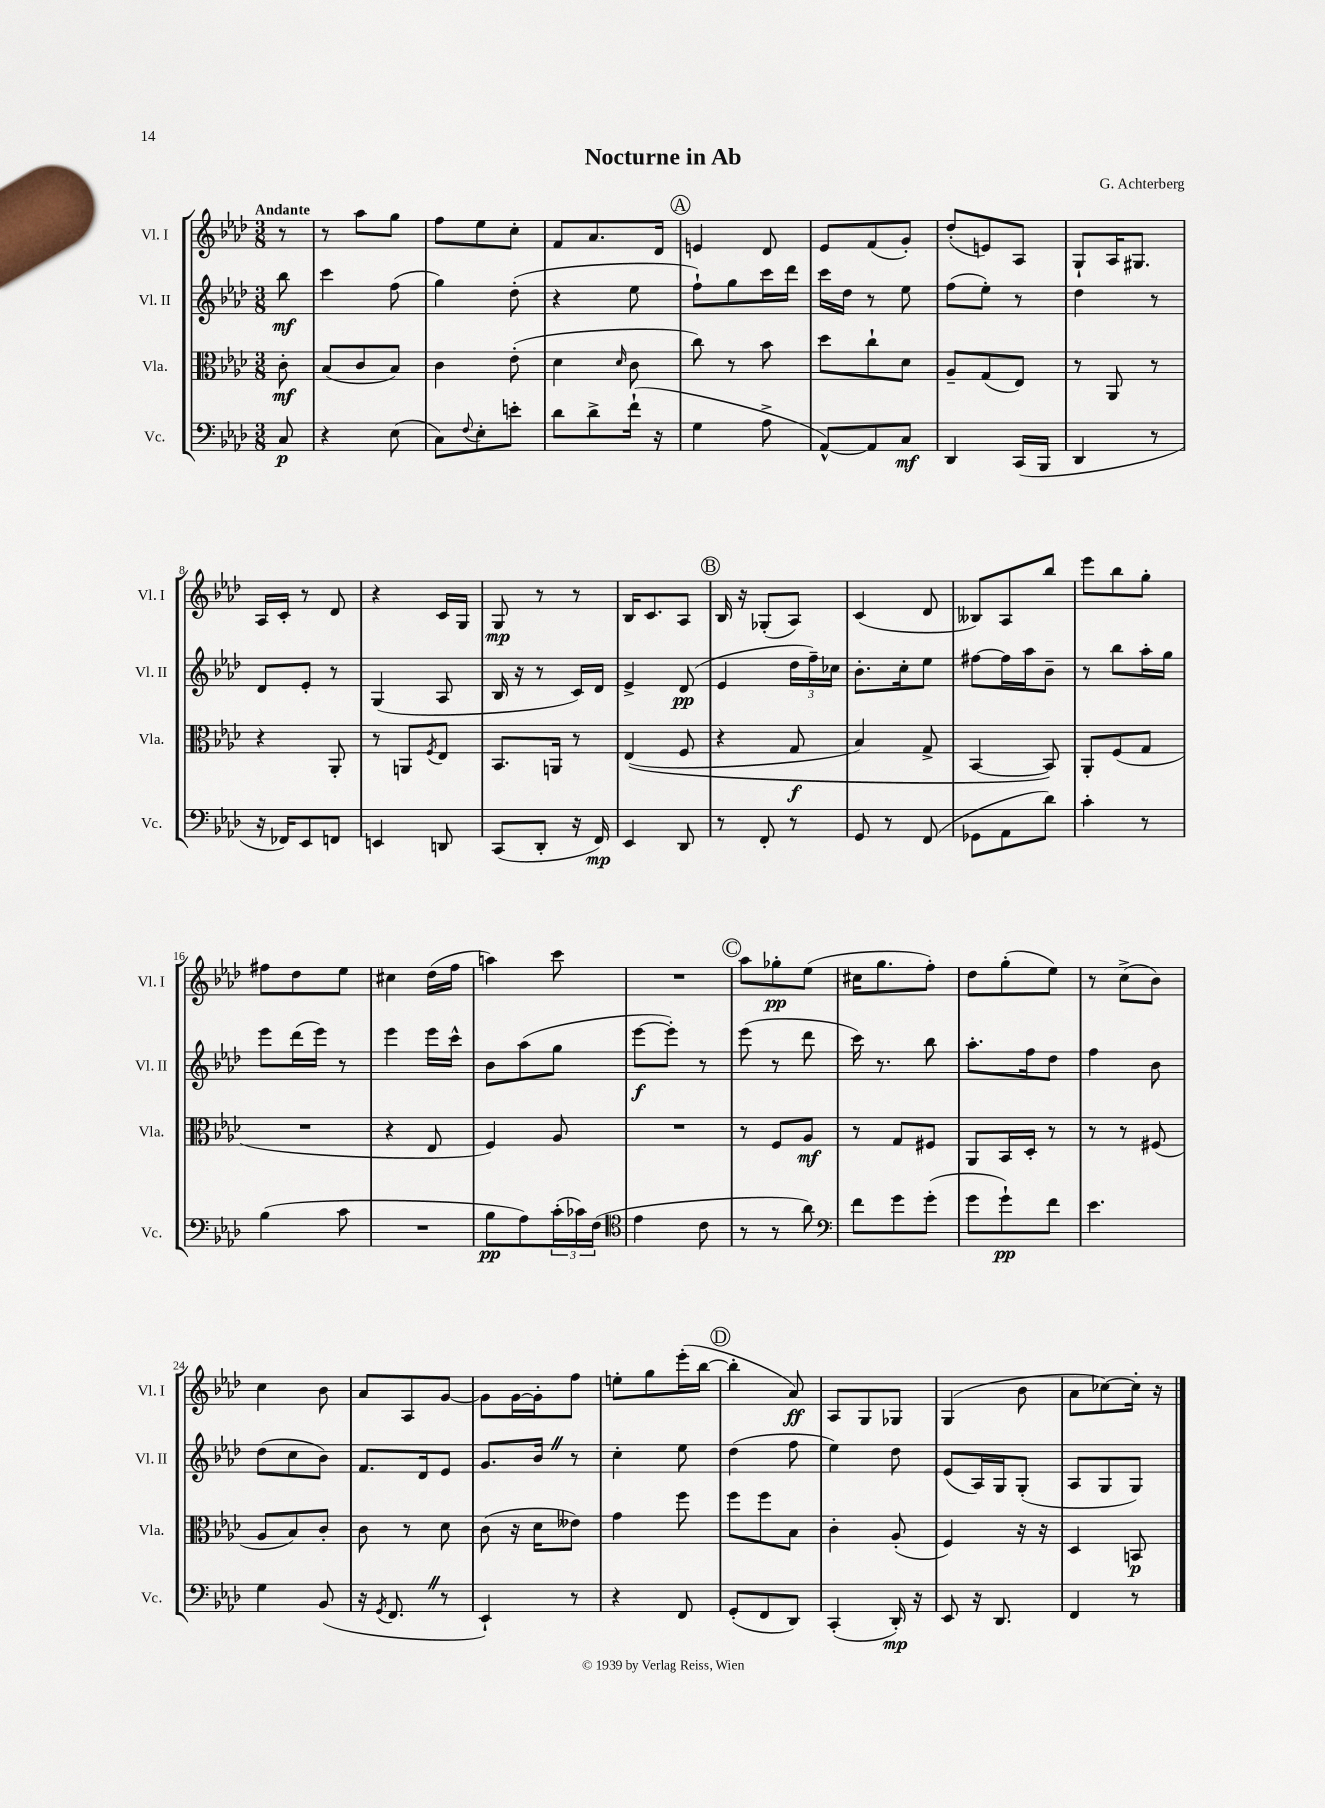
\header { title = "Nocturne in Ab" composer = "G. Achterberg" }
<<
\new StaffGroup <<
\new Staff = "s0" \with { instrumentName = "Vl. I" shortInstrumentName = "Vl. I" } {
    \clef treble \key aes \major \numericTimeSignature \time 3/8 \partial 8 \tempo "Andante"
    r8 |
    r8 aes''8 g''8 |
    f''8 ees''8 c''8-. |
    f'8 aes'8. des'16 |
    \mark \markup { \circle "A" } e'4 des'8 |
    ees'8 f'8( g'8-.) |
    des''8-.( e'8) aes8 |
    g8-! aes16 gis8. |
    aes16 c'16-. r8 des'8 |
    r4 c'16 g16 |
    g8\mp r8 r8 |
    bes16 c'8. aes8 |
    \mark \markup { \circle "B" } bes16 r16 ges8-.( aes8) |
    c'4( des'8 |
    beses8) aes8 bes''8 |
    ees'''8 bes''8 g''8-. |
    fis''8 des''8 ees''8 |
    cis''4 des''16( f''16 |
    a''4) c'''8 |
    R4. |
    \mark \markup { \circle "C" } aes''8 ges''8-.\pp ees''8( |
    cis''16 g''8. f''8-.) |
    des''8 g''8-.( ees''8) |
    r8 c''8->( bes'8) |
    c''4 bes'8 |
    aes'8 aes8 g'8~ |
    g'8 g'16~ g'16-. f''8 |
    e''8-. g''8 ees'''16-.( bes''16~ |
    \mark \markup { \circle "D" } bes''4-. aes'8\ff) |
    aes8 g8 ges8 |
    g4( bes'8 |
    aes'8 ces''8~) ces''16-. r16 \bar "|." |
}
\new Staff = "s1" \with { instrumentName = "Vl. II" shortInstrumentName = "Vl. II" } {
    \clef treble \key aes \major \numericTimeSignature \time 3/8 \partial 8
    bes''8\mf |
    c'''4 f''8( |
    g''4) des''8-.( |
    r4 ees''8 |
    \mark \markup { \circle "A" } f''8-!) g''8 c'''16 des'''16 |
    c'''16 des''16 r8 ees''8 |
    f''8( ees''8-.) r8 |
    des''4 r8 |
    des'8 ees'8-. r8 |
    g4( aes8 |
    bes16 r16 r8 c'16) des'16 |
    ees'4-> des'8\pp( |
    \mark \markup { \circle "B" } ees'4 \tuplet 3/2 { des''16 f''16--) ces''16 } |
    bes'8.-. c''16-. ees''8 |
    fis''8~ fis''16 aes''16 bes'8-- |
    r8 bes''8 aes''16-. g''16 |
    ees'''8 des'''16( ees'''16) r8 |
    ees'''4 ees'''16 c'''16-^ |
    bes'8 aes''8( g''8 |
    ees'''8~\f ees'''8-.) r8 |
    \mark \markup { \circle "C" } ees'''8( r8 des'''8 |
    c'''16) r8. bes''8 |
    aes''8.-. f''16 des''8 |
    f''4 bes'8 |
    des''8( c''8 bes'8) |
    f'8. des'16 ees'8 |
    g'8. bes'16 \once \override BreathingSign.text = \markup { \musicglyph "scripts.caesura.straight" } \breathe r8 |
    c''4-. ees''8 |
    \mark \markup { \circle "D" } des''4( f''8 |
    ees''4) des''8 |
    ees'8( aes16) g16 g8-.( |
    aes8 g8 g8) \bar "|." |
}
\new Staff = "s2" \with { instrumentName = "Vla." shortInstrumentName = "Vla." } {
    \clef alto \key aes \major \numericTimeSignature \time 3/8 \partial 8
    c'8-.\mf |
    bes8( c'8 bes8) |
    c'4 ees'8-.( |
    des'4 \grace { des'16 } c'8 |
    \mark \markup { \circle "A" } c''8) r8 bes'8 |
    des''8 c''8-! des'8 |
    aes8-- g8( ees8) |
    r8 aes,8 r8 |
    r4 aes,8-. |
    r8 a,8 \acciaccatura { f8 } ees8 |
    bes,8. a,16 r8 |
    ees4(\( f8 |
    \mark \markup { \circle "B" } r4 g8\f |
    bes4) g8-> |
    bes,4~ bes,8\) |
    aes,8-. f8( g8 |
    R4. |
    r4 ees8 |
    f4) aes8 |
    R4. |
    \mark \markup { \circle "C" } r8 f8 aes8\mf |
    r8 g8 fis8 |
    aes,8 bes,16 des16-. r8 |
    r8 r8 fis8( |
    aes8 bes8) c'8-. |
    c'8 r8 des'8 |
    c'8( r16 des'16 eeses'8) |
    g'4 f''8 |
    \mark \markup { \circle "D" } f''8 f''8 bes8 |
    c'4-. aes8-.( |
    f4) r16 r16 |
    des4 b,8\p \bar "|." |
}
\new Staff = "s3" \with { instrumentName = "Vc." shortInstrumentName = "Vc." } {
    \clef bass \key aes \major \numericTimeSignature \time 3/8 \partial 8
    c8\p |
    r4 ees8( |
    c8) \appoggiatura { f8 } ees8-. e'8-. |
    des'8 des'8-> f'16-!( r16 |
    \mark \markup { \circle "A" } g4 aes8-> |
    aes,8~-^) aes,8 c8\mf |
    des,4 c,16( bes,,16 |
    des,4 r8 |
    r16 fes,16) ees,8 f,8 |
    e,4 d,8 |
    c,8( des,8-. r16 f,16\mp) |
    ees,4 des,8 |
    \mark \markup { \circle "B" } r8 f,8-. r8 |
    g,8 r8 f,8( |
    ges,8 aes,8 des'8) |
    c'4-. r8 |
    bes4( c'8 |
    R4. |
    bes8\pp aes8) \tuplet 3/2 { c'16-.( ces'16) f16( } |
    \clef tenor ees'4 c'8 |
    \mark \markup { \circle "C" } r8 r8 aes'8) |
    \clef bass f'8 g'8 g'8-.( |
    g'8 g'8-!\pp) f'8 |
    ees'4. |
    g4 bes,8( |
    r16 \acciaccatura { g,8 } f,8. \once \override BreathingSign.text = \markup { \musicglyph "scripts.caesura.straight" } \breathe r8 |
    ees,4-!) r8 |
    r4 f,8 |
    \mark \markup { \circle "D" } g,8-.( f,8 des,8) |
    c,4-.( des,16-.\mp) r16 |
    ees,8 r16 des,8. |
    f,4 r8 \bar "|." |
}
>>
>>
